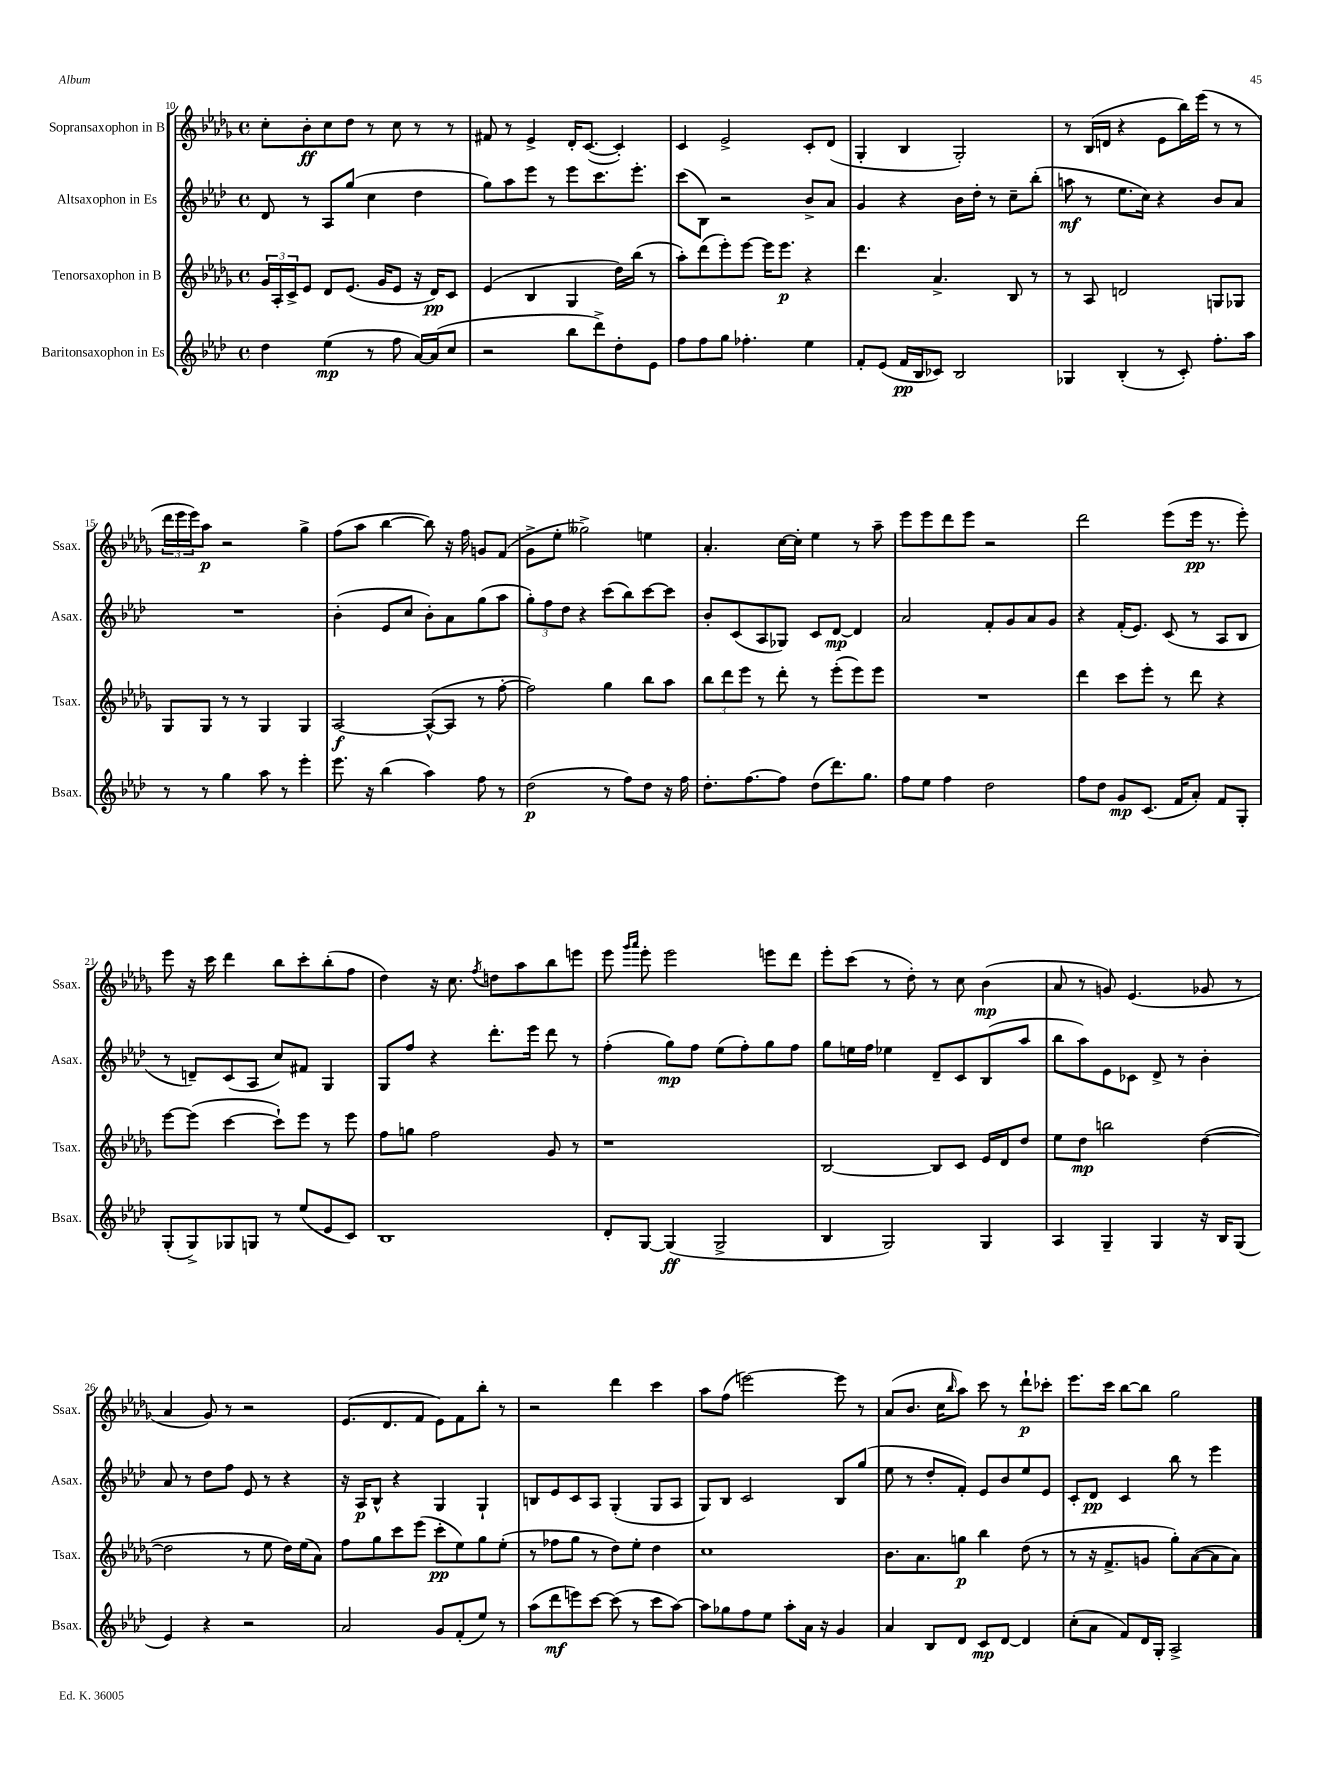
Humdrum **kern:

**kern	**dynam	**kern	**dynam	**kern	**dynam	**kern	**dynam
*part4	*part4	*part3	*part3	*part2	*part2	*part1	*part1
*staff4	*staff4	*staff3	*staff3	*staff2	*staff2	*staff1	*staff1
*I"Baritonsaxophon in Es	*	*I"Tenorsaxophon in B	*	*I"Altsaxophon in Es	*	*I"Sopransaxophon in B	*
*I'Bsax.	*	*I'Tsax.	*	*I'Asax.	*	*I'Ssax.	*
*clefG2	*	*clefG2	*	*clefG2	*	*clefG2	*
*k[b-e-a-d-]	*	*k[b-e-a-d-g-]	*	*k[b-e-a-d-]	*	*k[b-e-a-d-g-]	*
*M4/4	*	*M4/4	*	*M4/4	*	*M4/4	*
*met(c)	*	*met(c)	*	*met(c)	*	*met(c)	*
=10	=10	=10	=10	=10	=10	=10	=10
4dd-\	.	24g-/LL	.	8d-/	.	8cc'\L	.
.	.	24A-'/	.	.	.	.	.
.	.	24c^/J	.	.	.	.	.
.	.	8e-/J	.	8r	.	8b-'\	ff
(4ee-\	mp	8d-/L	.	8A-/L	.	8cc\	.
.	.	(8.e-/J	.	(8gg/J	.	8dd-\J	.
8r	.	.	.	4cc\	.	8r	.
.	.	16g-/KL	.	.	.	.	.
8ff\	.	8e-/J	.	.	.	8cc\	.
[16a-/LL)	.	16r	.	4dd-\	.	8r	.
(16a-/J]	.	16d-/KL)	pp	.	.	.	.
8cc/J	.	8c/J	.	.	.	8r	.
=11	=11	=11	=11	=11	=11	=11	=11
2r	.	(4e-/	.	8gg\L)	.	8f#X/	.
.	.	.	.	8aa-\	.	8r	.
.	.	4B-/	.	8eee-\J	.	4e-^/	.
.	.	.	.	8r	.	.	.
8bb-\L	.	4G-/	.	8eee-\L	.	16d-'/KL	.
.	.	.	.	.	.	([8.c/J	.
8ddd-^\)	.	.	.	8.ccc\	.	.	.
8dd-'\	.	16dd-\LL)	.	.	.	4c'/])	.
.	.	(16bb-\JJ	.	8.eee-'\J	.	.	.
8e-\J	.	8r	.	.	.	.	.
=12	=12	=12	=12	=12	=12	=12	=12
8ff\L	.	8aa-'\L)	.	(8ccc\L	.	4c/	.
8ff\	.	(8ddd-\	.	8B-\J)	.	.	.
8gg\J	.	8eee-'\)	.	2r	.	2e-^/	.
4.ff-X'\	.	[8eee-\J	.	.	.	.	.
.	.	16eee-\KL]	.	.	.	.	.
.	.	8.eee-\J	p	.	.	.	.
4ee-\	.	4r	.	8b-^/L	.	8c'/L	.
.	.	.	.	8a-/J	.	(8d-/J	.
=13	=13	=13	=13	=13	=13	=13	=13
8f'/L	.	4.ddd-\	.	4g/	.	4G-'/	.
(8e-/J	.	.	.	.	.	.	.
16f/LL	pp	.	.	4r	.	4B-/	.
16B-/J	.	.	.	.	.	.	.
8c-X/J)	.	4.a-^/	.	.	.	.	.
2B-/	.	.	.	16b-\LL	.	2G-'/)	.
.	.	.	.	16dd-'\JJ	.	.	.
.	.	.	.	8r	.	.	.
.	.	8B-/	.	8cc~\L	.	.	.
.	.	8r	.	(8bb-'\J	.	.	.
=14	=14	=14	=14	=14	=14	=14	=14
4G-X/	.	8r	.	8aan\	mf	8r	.
.	.	8A-/	.	8r	.	(16B-/LL	.
.	.	.	.	.	.	16dn/JJ	.
(4B-'/	.	2dn/	.	8.ee-\L	.	4r	.
.	.	.	.	16cc\Jk)	.	.	.
8r	.	.	.	4r	.	8e-\L	.
8c'/)	.	.	.	.	.	16bb-\L)	.
.	.	.	.	.	.	(16eee-\JJ	.
8.ff'\L	.	8Gn/L	.	8b-/L	.	8r	.
.	.	8G-X/J	.	8a-/J	.	8r	.
16aa-\Jk	.	.	.	.	.	.	.
!!LO:LB:g=z
=15	=15	=15	=15	=15	=15	=15	=15
8r	.	8G-/L	.	1r	.	24ddd-\LL	.
.	.	.	.	.	.	24eee-\	.
.	.	.	.	.	.	24eee-\J)	.
8r	.	8G-/J	.	.	.	8aa-\J	p
4gg\	.	8r	.	.	.	2r	.
.	.	8r	.	.	.	.	.
8aa-\	.	4G-/	.	.	.	.	.
8r	.	.	.	.	.	.	.
4eee-'\	.	4G-/	.	.	.	4gg-^\	.
=16	=16	=16	=16	=16	=16	=16	=16
8.eee-\	.	[2A-/	f	(4b-'\	.	(8ff\L	.
.	.	.	.	.	.	8aa-\J	.
16r	.	.	.	.	.	.	.
(4bb-\	.	.	.	8e-/L	.	[4bb-\	.
.	.	.	.	8cc/J	.	.	.
4aa-\)	.	(8A-^^/L_	.	8b-'\L)	.	8bb-\])	.
.	.	8A-/J]	.	8a-\	.	16r	.
.	.	.	.	.	.	16ff\	.
8ff\	.	8r	.	(8gg\	.	8gn/L	.
8r	.	[8ff'\	.	8aa-\J	.	(8f/J	.
=17	=17	=17	=17	=17	=17	=17	=17
(2dd-\	p	2ff\])	.	12gg'\L)	.	8g-^\L	.
.	.	.	.	12ff\	.	.	.
.	.	.	.	.	.	8ee-'\J	.
.	.	.	.	12dd-\J	.	.	.
.	.	.	.	4r	.	2gg--X^\)	.
8r	.	4gg-\	.	(8ccc\L	.	.	.
8ff\L)	.	.	.	8bb-\)	.	.	.
8dd-\J	.	8bb-\L	.	[8ccc\	.	4een\	.
16r	.	8aa-\J	.	8ccc\J]	.	.	.
16ff\	.	.	.	.	.	.	.
=18	=18	=18	=18	=18	=18	=18	=18
8.dd-'\L	.	12bb-\L	.	8b-'/L	.	4.a-'/	.
.	.	12ddd-\	.	.	.	.	.
.	.	.	.	(8c/	.	.	.
.	.	12eee-\J	.	.	.	.	.
[8.ff\	.	.	.	.	.	.	.
.	.	8r	.	8A-/	.	.	.
8ff\J]	.	8ddd-'\	.	8G-X/J)	.	[16cc\LL	.
.	.	.	.	.	.	16cc'\JJ]	.
(8dd-\L	.	8r	.	8c/L	.	4ee-\	.
8.ddd-\)	.	(8eee-'\L	.	[8d-/J	mp	.	.
.	.	8eee-\)	.	4d-/]	.	8r	.
8.gg\J	.	.	.	.	.	.	.
.	.	8eee-\J	.	.	.	8aa-~\	.
=19	=19	=19	=19	=19	=19	=19	=19
8ff\L	.	1r	.	2a-/	.	8eee-\L	.
8ee-\J	.	.	.	.	.	8eee-\	.
4ff\	.	.	.	.	.	8ddd-\	.
.	.	.	.	.	.	8eee-\J	.
2dd-\	.	.	.	8f'/L	.	2r	.
.	.	.	.	8g/	.	.	.
.	.	.	.	8a-/	.	.	.
.	.	.	.	8g/J	.	.	.
=20	=20	=20	=20	=20	=20	=20	=20
8ff\L	.	4ddd-\	.	4r	.	2ddd-\	.
8dd-\J	.	.	.	.	.	.	.
8g/L	mp	8ccc\L	.	(16f'/KL	.	.	.
.	.	.	.	8.e-/J)	.	.	.
(8.c/J	.	8eee-'\J	.	.	.	.	.
.	.	8r	.	(8c/	.	(8eee-\L	.
16f/KL	.	.	.	.	.	.	.
8a-'/J)	.	8ddd-\	.	8r	.	16eee-\Jk	pp
.	.	.	.	.	.	8.r	.
8f/L	.	4r	.	8A-/L	.	.	.
8G'/J	.	.	.	8B-/J	.	8eee-'\)	.
!!LO:LB:g=z
=21	=21	=21	=21	=21	=21	=21	=21
(8G'/L	.	[8eee-\L	.	8r	.	8eee-\	.
8G^/)	.	(8eee-\J]	.	8dn~/L)	.	16r	.
.	.	.	.	.	.	16ccc\	.
8G-X/	.	[4ccc\	.	(8c/	.	4ddd-\	.
8Gn/J	.	.	.	8A-/J	.	.	.
8r	.	8ccc`\L])	.	8cc/L)	.	8bb-\L	.
(8ee-/L	.	8eee-\J	.	8f#X/J	.	8ccc'\	.
8e-/	.	8r	.	4G/	.	(8bb-'\	.
8c/J)	.	8eee-\	.	.	.	8ff\J	.
=22	=22	=22	=22	=22	=22	=22	=22
1B-	.	8ff\L	.	8G/L	.	4dd-\)	.
.	.	8ggn\J	.	8ff/J	.	.	.
.	.	2ff\	.	4r	.	16r	.
.	.	.	.	.	.	8.cc\	.
.	.	.	.	.	.	8qff/	.
.	.	.	.	8.ddd-'\L	.	8ddn\L	.
.	.	.	.	.	.	8aa-\	.
.	.	.	.	16eee-\Jk	.	.	.
.	.	8g-/	.	8ddd-\	.	8bb-\	.
.	.	8r	.	8r	.	8eeen\J	.
=23	=23	=23	=23	=23	=23	=23	=23
8d-'/L	.	1r	.	(4ff'\	.	8eee-\	.
.	.	.	.	.	.	16qqggg-/LL	.
.	.	.	.	.	.	16qqaaa-/JJ	.
[8G/J	.	.	.	.	.	8eee-'\	.
(4G/]	ff	.	.	8gg\L)	mp	2eee-\	.
.	.	.	.	8ff\J	.	.	.
2G^/	.	.	.	(8ee-\L	.	.	.
.	.	.	.	8ff'\)	.	.	.
.	.	.	.	8gg\	.	8eeen\L	.
.	.	.	.	8ff\J	.	8ddd-\J	.
=24	=24	=24	=24	=24	=24	=24	=24
4B-/	.	[2B-/	.	8gg\L	.	8eee-'\L	.
.	.	.	.	16een\L	.	(8ccc\J	.
.	.	.	.	16ff\JJ	.	.	.
2G/)	.	.	.	4ee-X\	.	8r	.
.	.	.	.	.	.	8dd-'\)	.
.	.	8B-/L]	.	8d-~/L	.	8r	.
.	.	8c/J	.	8c/	.	8cc\	.
4G/	.	16e-/LL	.	(8B-/	.	(4b-\	mp
.	.	16d-/J	.	.	.	.	.
.	.	8dd-/J	.	8aa-/J	.	.	.
=25	=25	=25	=25	=25	=25	=25	=25
4A-/	.	8ee-\L	.	8bb-\L	.	8a-/	.
.	.	8dd-\J	mp	8aa-\)	.	8r	.
4G~/	.	2bbn\	.	8e-\	.	8gn/)	.
.	.	.	.	8c-X\J	.	(4.e-/	.
4G/	.	.	.	8d-^/	.	.	.
.	.	.	.	8r	.	.	.
16r	.	([4dd-\	.	4b-'\	.	8g-X/	.
16B-/KL	.	.	.	.	.	.	.
(8G/J	.	.	.	.	.	8r	.
!!LO:LB:g=z
=26	=26	=26	=26	=26	=26	=26	=26
4e-/)	.	2dd-\]	.	8a-/	.	4a-/	.
.	.	.	.	8r	.	.	.
4r	.	.	.	8dd-\L	.	8g-/)	.
.	.	.	.	8ff\J	.	8r	.
2r	.	8r	.	8e-/	.	2r	.
.	.	8ee-\	.	8r	.	.	.
.	.	16dd-\LL)	.	4r	.	.	.
.	.	(16ee-\J	.	.	.	.	.
.	.	8a-\J)	.	.	.	.	.
=27	=27	=27	=27	=27	=27	=27	=27
2a-/	.	8ff\L	.	16r	.	(8.e-/L	.
.	.	.	.	16A-/KL	p	.	.
.	.	8gg-\	.	8B-^^/J	.	.	.
.	.	.	.	.	.	8.d-/	.
.	.	8ccc\	.	4r	.	.	.
.	.	(8eee-\J	.	.	.	8f/J	.
8g/L	.	8ccc'\L	pp	4G/	.	8e-\L)	.
(8f'/	.	8ee-\)	.	.	.	8f\	.
8ee-/J)	.	8gg-\	.	4G`/	.	8bb-'\J	.
8r	.	(8ee-'\J	.	.	.	8r	.
=28	=28	=28	=28	=28	=28	=28	=28
(8aa-\L	.	8r	.	8Bn/L	.	2r	.
8ddd-\	mf	8ff-X\L	.	8e-/	.	.	.
8eeen\)	.	8gg-\J	.	8c/	.	.	.
[8ccc\J	.	8r	.	8A-/J	.	.	.
(8ccc\]	.	8dd-\L)	.	(4G'/	.	4ddd-\	.
8r	.	8ee-'\J	.	.	.	.	.
8ccc\L	.	4dd-\	.	8G/L	.	4ccc\	.
[8aa-\J)	.	.	.	8A-/J	.	.	.
=29	=29	=29	=29	=29	=29	=29	=29
8aa-\L]	.	1cc	.	8G/L)	.	8aa-\L	.
8gg-X\	.	.	.	8B-/J	.	(8ff\J	.
8ff\	.	.	.	2c/	.	[2eeen\)	.
8ee-\J	.	.	.	.	.	.	.
8aa-'\L	.	.	.	.	.	.	.
16a-\Jk	.	.	.	.	.	.	.
16r	.	.	.	.	.	.	.
4g/	.	.	.	8B-/L	.	8eee\]	.
.	.	.	.	(8gg/J	.	8r	.
=30	=30	=30	=30	=30	=30	=30	=30
4a-/	.	8.b-\L	.	8ee-\	.	(8a-/L	.
.	.	.	.	8r	.	8.b-/J	.
.	.	8.a-\	.	.	.	.	.
8B-/L	.	.	.	8dd-'/L	.	.	.
.	.	.	.	.	.	16cc\KL	.
.	.	.	.	.	.	16qqbb-/	.
8d-/J	.	8ggn\J	p	8f'/J)	.	8aa-\J)	.
8c/L	mp	4bb-\	.	8e-/L	.	8ccc\	.
[8d-/J	.	.	.	8b-/	.	8r	.
4d-/]	.	(8dd-\	.	8ee-/	.	8ddd-`\L	p
.	.	8r	.	8e-/J	.	8ccc-X'\J	.
=31	=31	=31	=31	=31	=31	=31	=31
(8cc'\L	.	8r	.	8c'/L	.	8.eee-\L	.
8a-\J	.	16r	.	8d-/J	pp	.	.
.	.	8.f^/L	.	.	.	16ccc\Jk	.
8f/L)	.	.	.	4c/	.	[8bb-\L	.
16d-/L	.	8gn/J	.	.	.	8bb-\J]	.
16G'/JJ	.	.	.	.	.	.	.
2A-^/	.	8gg-'\L)	.	8bb-\	.	2gg-\	.
.	.	([8a-\	.	8r	.	.	.
.	.	8a-\]	.	4eee-\	.	.	.
.	.	8a-\J)	.	.	.	.	.
==	==	==	==	==	==	==	==
*-	*-	*-	*-	*-	*-	*-	*-
